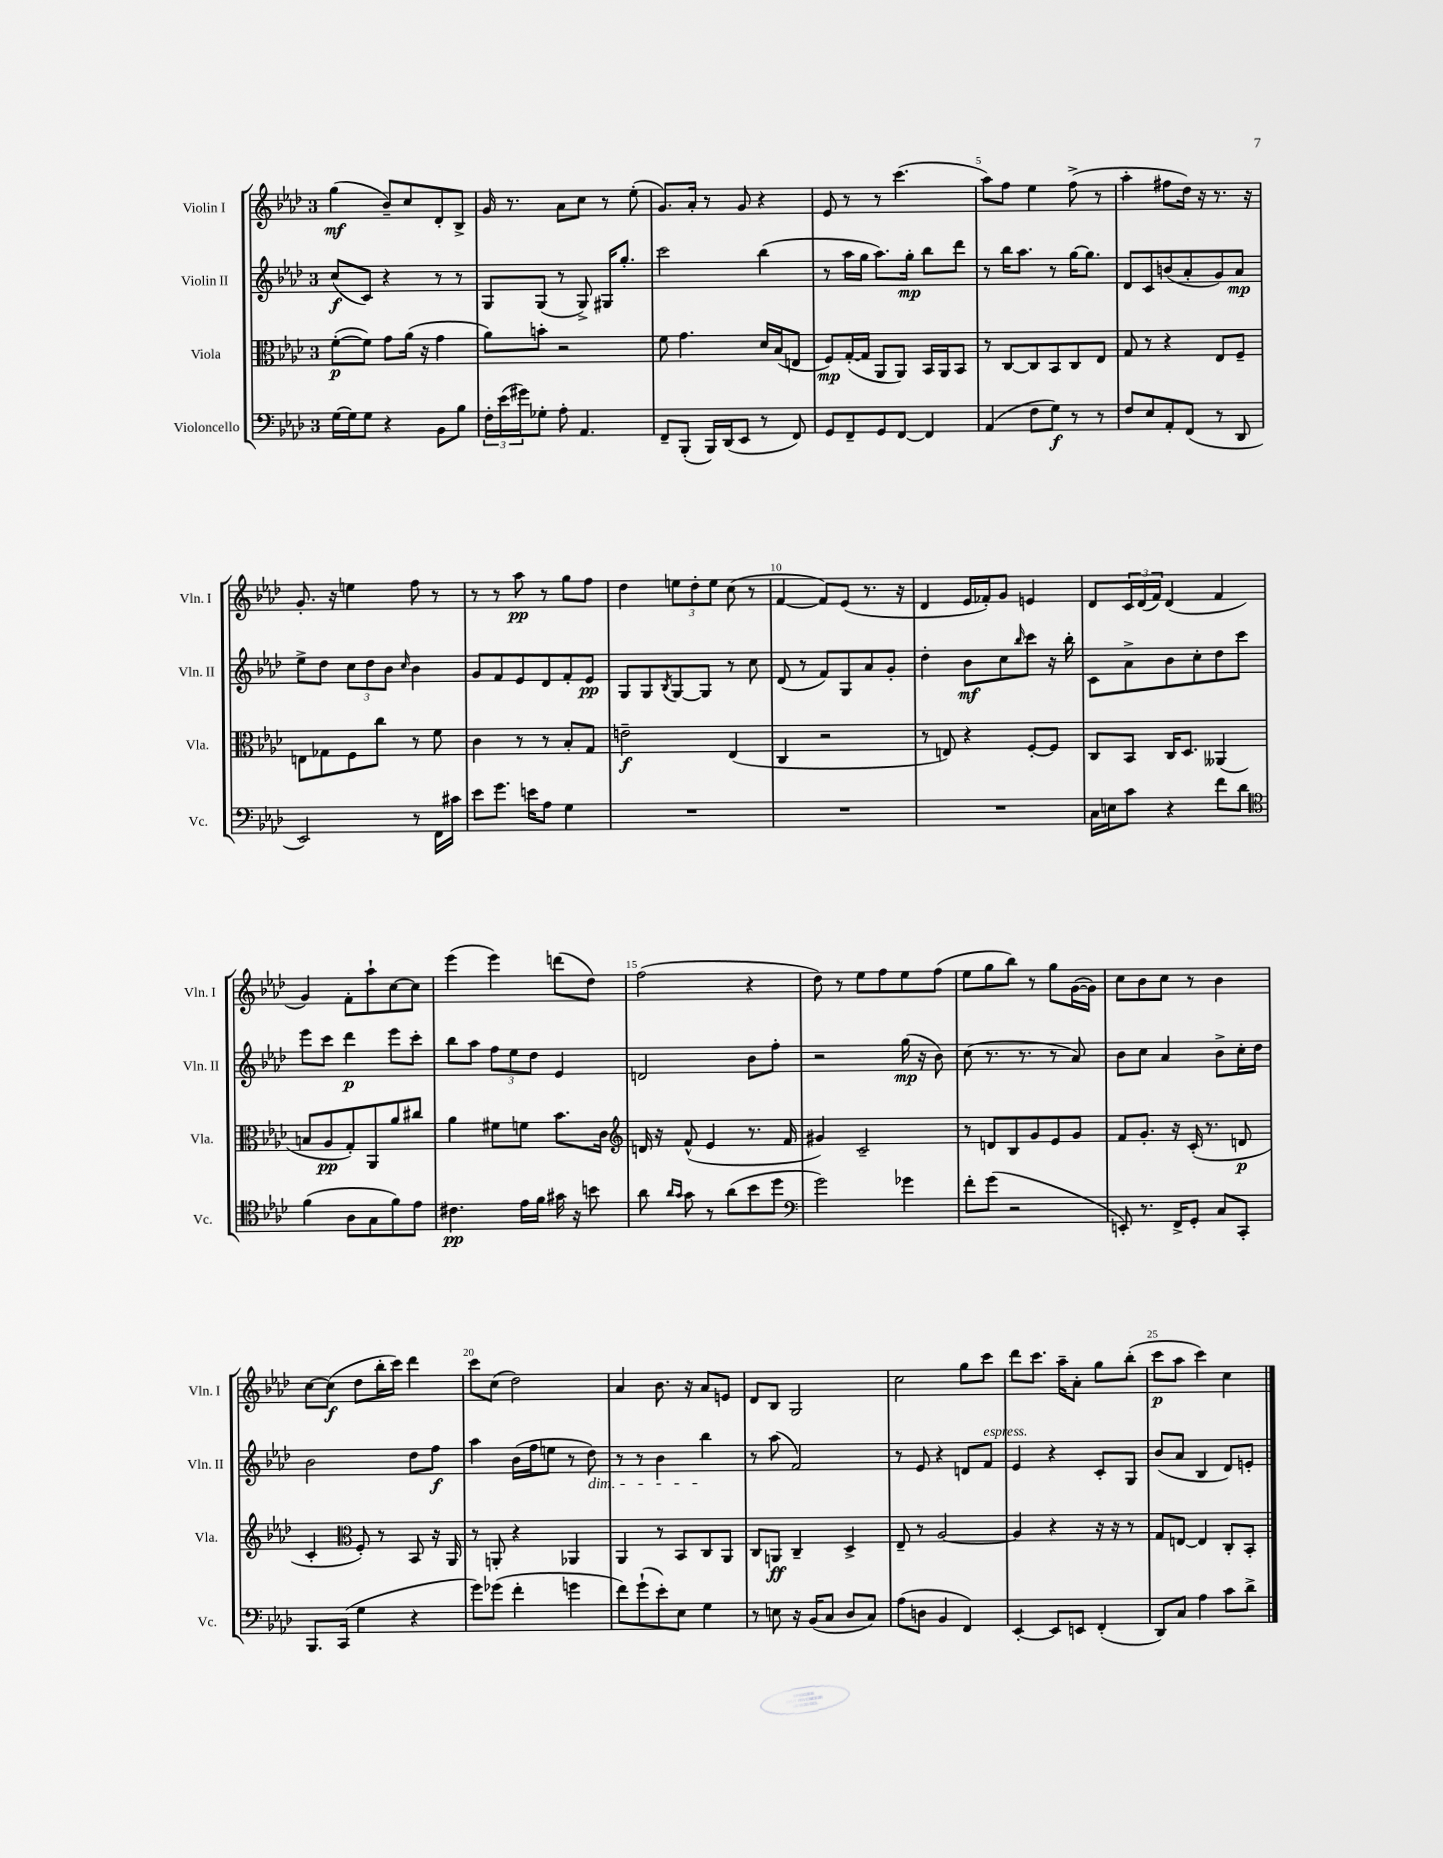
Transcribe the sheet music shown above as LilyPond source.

<<
\new StaffGroup <<
\new Staff = "s0" \with { instrumentName = "Violin I" shortInstrumentName = "Vln. I" } {
    \clef treble \key aes \major \once \override Staff.TimeSignature.style = #'single-digit \time 3/4
    g''4\mf( bes'8--) c''8 des'8-. bes8-> |
    g'16 r8. aes'8 c''8 r8 ees''8-.( |
    g'8.) aes'16-. r8 g'8 r4 |
    ees'8 r8 r8 c'''4.( |
    aes''8) f''8 ees''4 f''8->( r8 |
    aes''4-. fis''8 des''16) r16 r8. r16 |
    g'8.-. r16 e''4 f''8 r8 |
    r8 r8 aes''8\pp r8 g''8 f''8 |
    des''4 \tuplet 3/2 { e''8 des''8-. e''8 } c''8( r8 |
    f'4~ f'8) ees'8( r8. r16 |
    des'4 ees'16 fes'16-.) g'8 e'4 |
    des'8 \tuplet 3/2 { c'16 des'16( f'16) } des'4( f'4 |
    g'4) f'8-. aes''8-! c''8~ c''8 |
    ees'''4( ees'''4) d'''8( des''8) |
    f''2( r4 |
    des''8) r8 ees''8 f''8 ees''8 f''8( |
    ees''8 g''8 bes''8) r8 g''8 g'16~( g'16) |
    c''8 bes'8 c''8 r8 bes'4 |
    c''8~ c''8\f( des''8 bes''16-. c'''16) des'''4 |
    c'''8 c''8( des''2) |
    aes'4 bes'8. r16 aes'8 e'8 |
    des'8 bes8 g2 |
    c''2 g''8 c'''8 |
    des'''8 c'''8. aes''16-- aes'8-. g''8 bes''8-.( |
    c'''8\p aes''8 c'''4) c''4 \bar "|." |
}
\new Staff = "s1" \with { instrumentName = "Violin II" shortInstrumentName = "Vln. II" } {
    \clef treble \key aes \major \once \override Staff.TimeSignature.style = #'single-digit \time 3/4
    c''8\f( c'8) r4 r8 r8 |
    g8 g8( r8 g8->) gis16 g''8.-. |
    c'''2 bes''4( |
    r8 aes''16 g''16 aes''8.) g''16-.\mp bes''8 des'''8 |
    r8 bes''16 aes''8. r8 g''16~ g''8. |
    des'8 c'8 b'8( aes'8-. g'8) aes'8\mp |
    ees''8-> des''8 \tuplet 3/2 { c''8 des''8 bes'8 } \grace { c''16 } bes'4 |
    g'8 f'8 ees'8 des'8 f'8-. ees'8\pp |
    g8 g8 \acciaccatura { bes8 } g8~ g8 r8 c''8 |
    des'8( r8 f'8) g8 aes'8 g'8-. |
    des''4-. bes'8\mf c''8 \grace { bes''16 } c'''8 r16 bes''16-. |
    c'8 aes'8-> bes'8 c''8-. des''8 c'''8 |
    ees'''8 c'''8 des'''4\p ees'''8 c'''8-. |
    bes''8 aes''8 \tuplet 3/2 { f''8 ees''8 des''8 } ees'4 |
    d'2 bes'8 f''8-. |
    r2 g''16\mp( r16 bes'8) |
    c''8( r8. r8. r8 aes'8) |
    bes'8 c''8 aes'4 bes'8-> c''16-. des''16 |
    bes'2 des''8 f''8\f |
    aes''4 bes'16( f''16 e''8 r8 des''8\dim) |
    r8 r8 bes'4 bes''4\! |
    r8 aes''8( f'2) |
    r8 ees'8 r4 d'8 f'8^\markup { \italic "espress." } |
    ees'4 r4 c'8-. g8 |
    bes'8( aes'8 bes4 des'8) e'8-. \bar "|." |
}
\new Staff = "s2" \with { instrumentName = "Viola" shortInstrumentName = "Vla." } {
    \clef alto \key aes \major \once \override Staff.TimeSignature.style = #'single-digit \time 3/4
    f'8~-.\p( f'8) g'8 aes'16( r16 g'4 |
    aes'8) b'8-. r2 |
    f'8 g'4. des'16 bes16( e8 |
    f8\mp) g16~-.( g16 aes,8 aes,8) bes,16 aes,16 bes,8 |
    r8 c8~ c8 bes,8 c8 ees8 |
    g8 r8 r4 ees8 f8-- |
    e8 ges8 f8 c''8 r8 f'8 |
    c'4 r8 r8 bes8-. g8 |
    e'2--\f ees4( |
    c4 r2 |
    r8 e8) r4 f8~-. f8 |
    c8 bes,8 c16 des8. aeses,4( |
    b8 aes8\pp g8-.) aes,8 aes'8 cis''8 |
    aes'4 fis'8 f'8 bes'8. c'16 |
    \clef treble d'16 r16 f'8-^( ees'4 r8. f'16 |
    gis'4) c'2-- |
    r8 d'8 bes8 g'8 ees'8 g'8 |
    f'8 g'8.-. r16 c'16-.( r8. d'8\p |
    c'4-. \clef alto f8-.) r8 bes,8 r16 aes,16 |
    r8 a,8-. r4 aes,4 |
    aes,4 r8 bes,8 c8 aes,8 |
    c8 a,8\ff c4-- des4-> |
    ees8-- r8 aes2~ |
    aes4 r4 r16 r16 r8 |
    g8 e8~ e4 c8-. bes,8-. \bar "|." |
}
\new Staff = "s3" \with { instrumentName = "Violoncello" shortInstrumentName = "Vc." } {
    \clef bass \key aes \major \once \override Staff.TimeSignature.style = #'single-digit \time 3/4
    g16~ g16 g8 r4 bes,8 bes8 |
    \tuplet 3/2 { f16-. ees'16( gis'16) } ges8-. aes8-. aes,4. |
    f,8-- bes,,8-.( bes,,16) des,16( ees,8 r8 f,8) |
    g,8 f,8-- g,8 f,8~ f,4 |
    aes,4( f8 g8\f) r8 r8 |
    f8 ees8 aes,8-. f,8( r8 des,8 |
    ees,2) r8 f,16 cis'16 |
    ees'8 g'8. e'16 aes8 g4 |
    R2. |
    R2. |
    R2. |
    c16 e16 c'8 r4 f'8 des'8 |
    \clef tenor f'4( aes8 g8 f'8) ees'8 |
    cis'4.\pp ees'16 f'16 gis'16 r16 b'8 |
    aes'8 \grace { aes'16 g'16 } g'8 r8 aes'8( bes'8 des''8 |
    \clef bass g'2) ges'4 |
    f'8-. g'8( r2 |
    e,8-.) r8. f,16-> g,8-. c8 c,8-. |
    bes,,8. c,16( g4 r4 |
    g'8) ges'8( f'4-. g'4 |
    f'8) g'8-!( ees'8-.) ees8 g4 |
    r8 e8 r16 bes,16( c8 des8 c8) |
    aes8( d8 bes,4 f,4) |
    ees,4~-. ees,8 e,8 f,4-.( |
    des,8) c8 aes4 c'8 des'8-> \bar "|." |
}
>>
>>
\layout { \context { \Score \override BarNumber.break-visibility = ##(#f #t #t) barNumberVisibility = #(every-nth-bar-number-visible 5) } }
